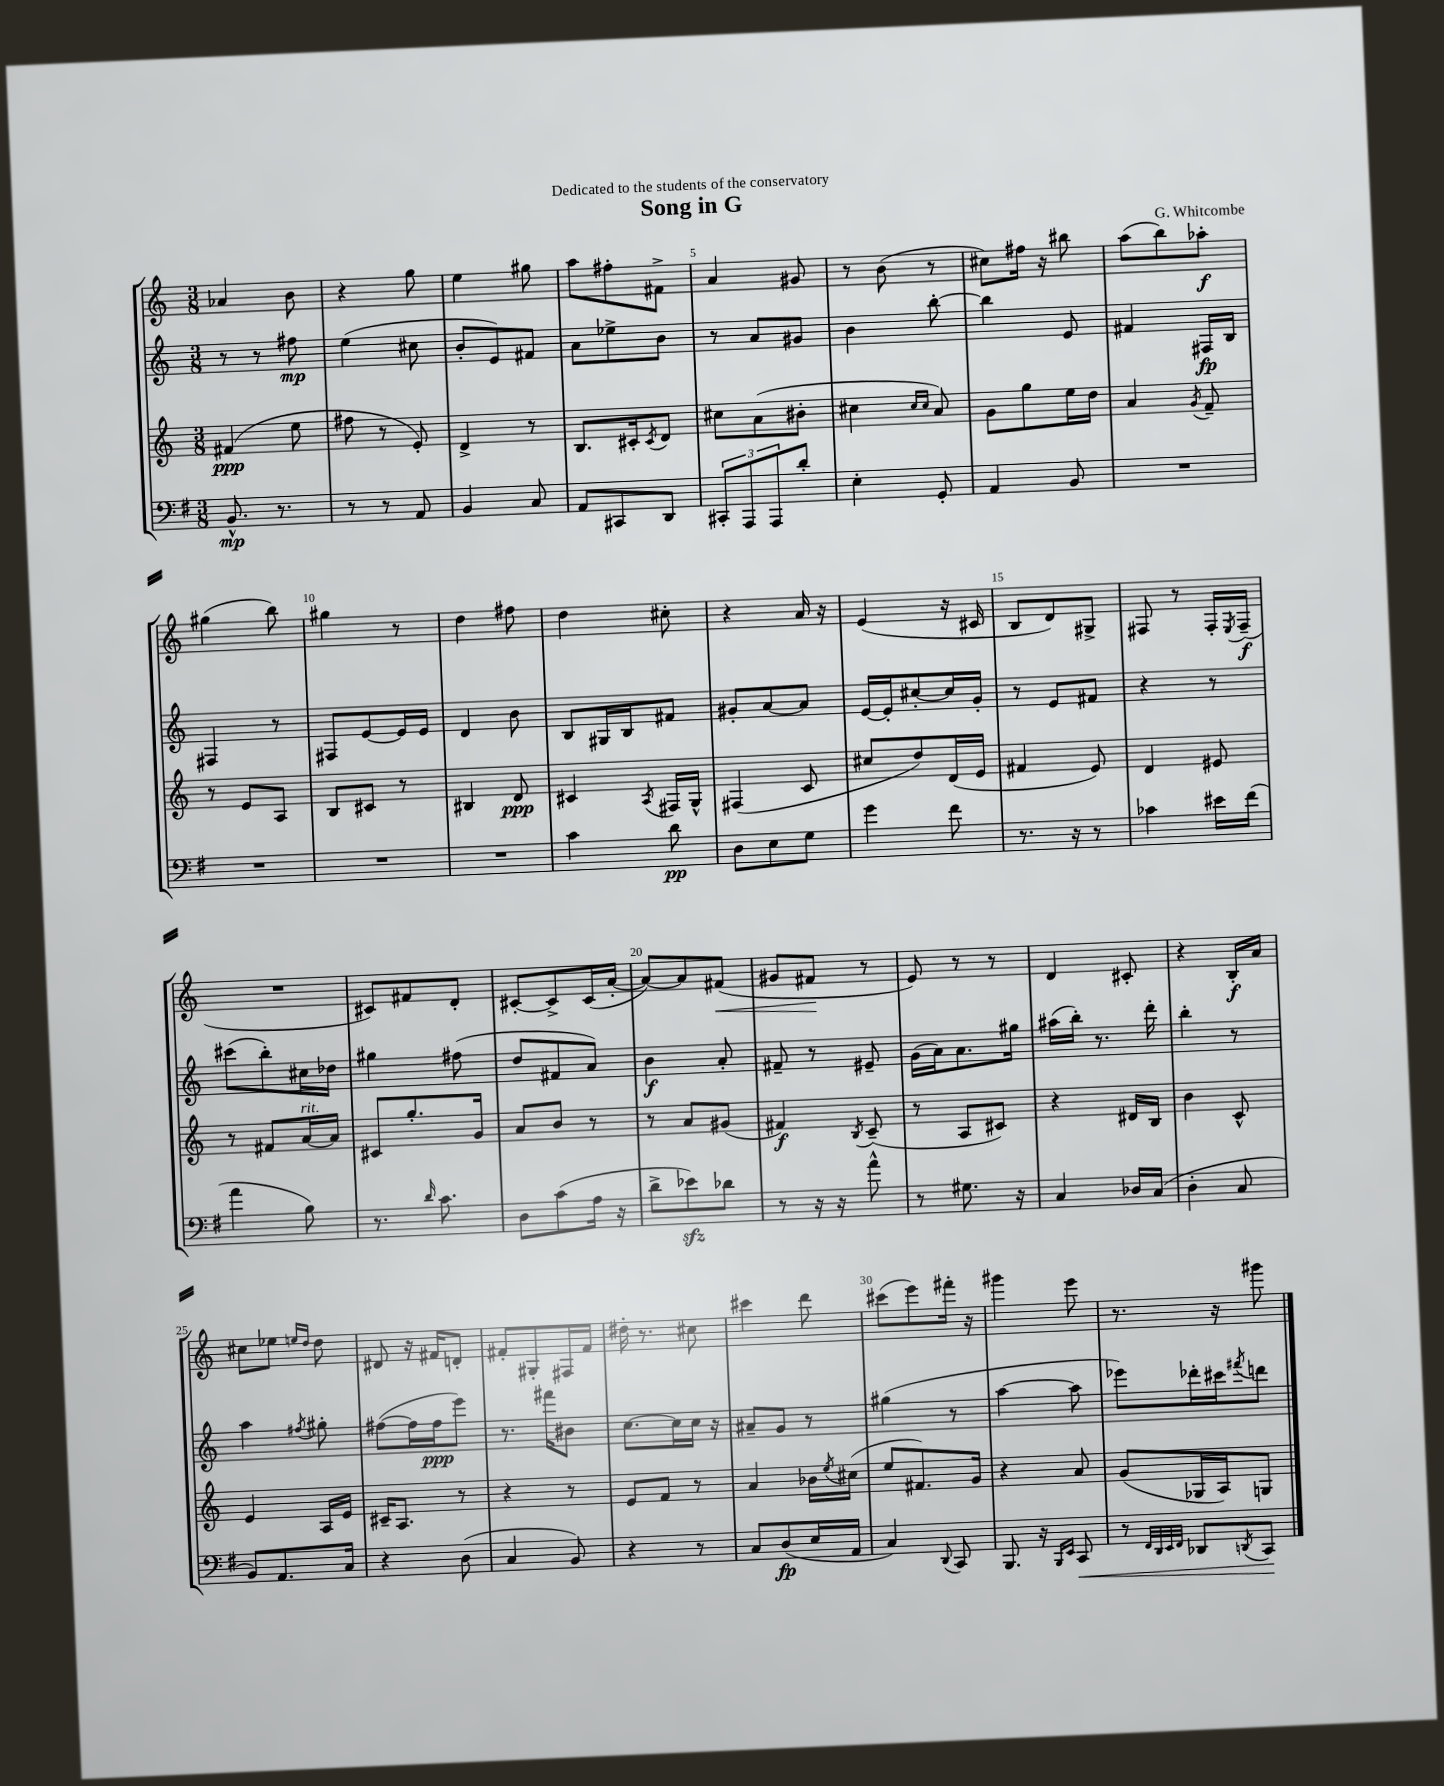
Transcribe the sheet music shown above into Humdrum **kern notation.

**kern	**dynam	**kern	**dynam	**kern	**dynam	**kern	**dynam
*part4	*part4	*part3	*part3	*part2	*part2	*part1	*part1
*staff4	*staff4	*staff3	*staff3	*staff2	*staff2	*staff1	*staff1
*clefF4	*	*clefG2	*	*clefG2	*	*clefG2	*
*k[f#]	*	*k[]	*	*k[]	*	*k[]	*
*M3/8	*	*M3/8	*	*M3/8	*	*M3/8	*
=1	=1	=1	=1	=1	=1	=1	=1
8.BB^^/	mp	(4f#X/	ppp	8r	.	4a-X/	.
.	.	.	.	8r	.	.	.
8.r	.	.	.	.	.	.	.
.	.	8ee\	.	8ff#X\	mp	8b\	.
=2	=2	=2	=2	=2	=2	=2	=2
8r	.	8ff#X\	.	(4ee\	.	4r	.
8r	.	8r	.	.	.	.	.
8AA/	.	8e'/)	.	8cc#X\	.	8gg\	.
=3	=3	=3	=3	=3	=3	=3	=3
4BB/	.	4d^/	.	8b'/L	.	4ee\	.
.	.	.	.	8e/)	.	.	.
8C/	.	8r	.	8f#X/J	.	8gg#X\	.
=4	=4	=4	=4	=4	=4	=4	=4
8AA/L	.	8.B/L	.	8a\L	.	8aa\L	.
8CC#X/	.	.	.	8ee-X^\	.	8ff#X'\	.
.	.	16c#X'/k	.	.	.	.	.
.	.	8qc#/	.	.	.	.	.
8DD/J	.	8d/J	.	8b\J	.	8f#X^\J	.
=5	=5	=5	=5	=5	=5	=5	=5
12CC#X'/L	.	8cc#X\L	.	8r	.	4a/	.
12AAA/	.	.	.	.	.	.	.
.	.	(8a\	.	8a/L	.	.	.
12AAA/	.	.	.	.	.	.	.
8d'/J	.	8b#X'\J	.	8g#X/J	.	8g#X/	.
=6	=6	=6	=6	=6	=6	=6	=6
4E'\	.	4cc#X\	.	4b\	.	8r	.
.	.	.	.	.	.	(8b\	.
.	.	16qqcc#/LL	.	.	.	.	.
.	.	16qqcc#/JJ	.	.	.	.	.
8GG'/	.	8a/)	.	[8bb'\	.	8r	.
=7	=7	=7	=7	=7	=7	=7	=7
4AA/	.	8g\L	.	4bb\]	.	8cc#X\L)	.
.	.	8gg\	.	.	.	16ff#X\Jk	.
.	.	.	.	.	.	16r	.
8BB/	.	16ee\L	.	8e/	.	8bb#X\	.
.	.	16dd\JJ	.	.	.	.	.
=8	=8	=8	=8	=8	=8	=8	=8
4.r	.	4a/	.	4f#X/	.	(8aa\L	.
.	.	.	.	.	.	8bb\)	.
.	.	8qg/	.	.	.	.	.
.	.	8f~/	.	16F#X/LL	fp	8aa-X'\J	f
.	.	.	.	16B/JJ	.	.	.
!!LO:LB:g=z
=9	=9	=9	=9	=9	=9	=9	=9
4.r	.	8r	.	4F#X/	.	(4gg#X\	.
.	.	8e/L	.	.	.	.	.
.	.	8A/J	.	8r	.	8bb\)	.
=10	=10	=10	=10	=10	=10	=10	=10
4.r	.	8B/L	.	8F#X/L	.	4gg#X\	.
.	.	8c#X/J	.	[8e/	.	.	.
.	.	8r	.	16e/L]	.	8r	.
.	.	.	.	16e/JJ	.	.	.
=11	=11	=11	=11	=11	=11	=11	=11
4.r	.	4B#X/	.	4d/	.	4dd\	.
.	.	8d/	ppp	8b\	.	8ff#X\	.
=12	=12	=12	=12	=12	=12	=12	=12
4c\	.	4c#X/	.	8B/L	.	4dd\	.
.	.	.	.	16G#X/L	.	.	.
.	.	.	.	16B/J	.	.	.
.	.	8qA/	.	.	.	.	.
8d\	pp	16F#X/LL	.	8f#X/J	.	8cc#X'\	.
.	.	16G^^/JJ	.	.	.	.	.
=13	=13	=13	=13	=13	=13	=13	=13
8D\L	.	(4F#X/	.	8g#X'/L	.	4r	.
8E\	.	.	.	[8a/	.	.	.
8G\J	.	8c/	.	8a/J]	.	16a/	.
.	.	.	.	.	.	16r	.
=14	=14	=14	=14	=14	=14	=14	=14
4g\	.	8cc#X/L	.	[16e/LL	.	(4e/	.
.	.	.	.	16e'/J]	.	.	.
.	.	8dd/)	.	[8cc#X'/	.	.	.
8f#\	.	(16d/L	.	16cc#/L]	.	16r	.
.	.	16e/JJ	.	16g'/JJ	.	16c#X/	.
=15	=15	=15	=15	=15	=15	=15	=15
8.r	.	4f#X/	.	8r	.	8B/L	.
.	.	.	.	8e/L	.	8d/)	.
16r	.	.	.	.	.	.	.
8r	.	8e/)	.	8f#X/J	.	8G#X^/J	.
=16	=16	=16	=16	=16	=16	=16	=16
4c-X\	.	4d/	.	4r	.	8F#X/	.
.	.	.	.	.	.	8r	.
16e#X\LL	.	8e#X/	.	8r	.	16F#'/LL	.
.	.	.	.	.	.	8qE/	.
(16f#\JJ	.	.	.	.	.	(16F#~/JJ	f
!!LO:LB:g=z
=17	=17	=17	=17	=17	=17	=17	=17
4a\	.	8r	.	(8ccc#X\L	.	4.r	.
.	.	8f#X/L	.	8bb'\)	.	.	.
!	!	!LO:TX:a:i:t=rit.	!	!	!	!	!
8B\)	.	[16a/L	.	16cc#X\L	.	.	.
.	.	16a/JJ]	.	16dd-X\JJ	.	.	.
=18	=18	=18	=18	=18	=18	=18	=18
8.r	.	8c#X/L	.	4gg#X\	.	8c#X/L)	.
.	.	8.gg'/	.	.	.	8f#X/	.
16qqd/	.	.	.	.	.	.	.
8.c\	.	.	.	.	.	.	.
.	.	.	.	(8ff#X\	.	8d'/J	.
.	.	16g/Jk	.	.	.	.	.
=19	=19	=19	=19	=19	=19	=19	=19
8D\L	.	8a/L	.	8dd/L	.	[8c#X'/L	.
(8c\	.	8b/J	.	8f#X/	.	8c#^/]	.
16A\Jk	.	8r	.	8a/J)	.	(16c#/L	.
16r	.	.	.	.	.	[16a'/JJ	.
=20	=20	=20	=20	=20	=20	=20	=20
8d^\L	.	8r	.	4b\	f	8a/L_)	.
8e-Xzz\)	.	8a/L	.	.	.	8a/]	.
!	!	!	!	!	!	!	!LO:HP:b
8d-X\J	.	(8g#X/J	.	8a'/	.	(8f#X/J	<
=21	=21	=21	=21	=21	=21	=21	=21
8r	.	4f#X/)	f	8f#X~/	.	8g#X/L	.
16r	.	.	.	8r	.	8f#X/J	.
16r	.	.	.	.	.	.	.
.	.	8qB/	.	.	.	.	.
8a^^\	.	(8c~/	.	8e#X~/	.	8r	[
=22	=22	=22	=22	=22	=22	=22	=22
8r	.	8r	.	(16g\LL	.	8e/)	.
.	.	.	.	16a\J)	.	.	.
8.G#X\	.	8A/L	.	8.a\	.	8r	.
.	.	8c#X/J)	.	.	.	8r	.
16r	.	.	.	16gg#X\Jk	.	.	.
=23	=23	=23	=23	=23	=23	=23	=23
4C/	.	4r	.	(16aa#X\LL	.	4d/	.
.	.	.	.	16bb'\JJ)	.	.	.
.	.	.	.	8.r	.	.	.
16D-X/LL	.	16d#X/LL	.	.	.	8c#X'/	.
(16C/JJ	.	16B/JJ	.	16ddd'\	.	.	.
=24	=24	=24	=24	=24	=24	=24	=24
4D'\	.	4b\	.	4bb'\	.	4r	.
8C/	.	8c^^/	.	8r	.	16B'/LL	f
.	.	.	.	.	.	16a/JJ	.
!!LO:LB:g=z
=25	=25	=25	=25	=25	=25	=25	=25
8BB/L)	.	4e/	.	4aa\	.	8cc#X\L	.
8.AA/	.	.	.	.	.	8ee-X\J	.
.	.	.	.	.	.	16qqeen/LL	.
.	.	.	.	8qff#X/	.	16qqdd/JJ	.
.	.	16A/LL	.	8gg#X'\	.	8dd\	.
16C/Jk	.	16e/JJ	.	.	.	.	.
=26	=26	=26	=26	=26	=26	=26	=26
4r	.	16c#X~/KL	.	([8ff#X\L	.	8d#X/	.
.	.	8.A/J	.	.	.	.	.
.	.	.	.	16ff#\L]	.	16r	.
.	.	.	.	16ff#\J	ppp	16f#X/KL	.
(8D\	.	8r	.	8eee\J)	.	8dn'/J	.
=27	=27	=27	=27	=27	=27	=27	=27
4C/	.	4r	.	8.r	.	8f#X'/L	.
.	.	.	.	.	.	8G#X'/	.
.	.	.	.	16fff#X\KL	.	.	.
8BB/)	.	8r	.	8b#X\J	.	16F#X/L	.
.	.	.	.	.	.	16f#/JJ	.
=28	=28	=28	=28	=28	=28	=28	=28
4r	.	8e/L	.	[8.cc\L	.	16dd#X'\	.
.	.	.	.	.	.	8.r	.
.	.	8f/J	.	.	.	.	.
.	.	.	.	16cc\L]	.	.	.
8r	.	8r	.	16cc\JJ	.	8cc#X\	.
.	.	.	.	16r	.	.	.
=29	=29	=29	=29	=29	=29	=29	=29
8C/L	.	4a/	.	8a#X~/L	.	4ccc#X\	.
(8D/	fp	.	.	8g/J	.	.	.
16E/L	.	16b-X\LL	.	8r	.	8ddd\	.
.	.	8qee/	.	.	.	.	.
16AA/JJ	.	(16cc#X\JJ	.	.	.	.	.
=30	=30	=30	=30	=30	=30	=30	=30
4C/)	.	8ee/L	.	(4gg#X\	.	(8ccc#X\L	.
.	.	8.f#X/)	.	.	.	8eee\)	.
8qqDD/	.	.	.	.	.	.	.
8CC/	.	.	.	8r	.	16fff#X'\Jk	.
.	.	16g/Jk	.	.	.	16r	.
=31	=31	=31	=31	=31	=31	=31	=31
8.BBB/	.	4r	.	[4aa\	.	4ggg#X\	.
16r	.	.	.	.	.	.	.
16qqBBB/LL	.	.	.	.	.	.	.
16qqEE/JJ	.	.	.	.	.	.	.
!	!LO:HP:b	!	!	!	!	!	!
8CC/	<	8a/	.	8aa\]	.	8eee\	.
=32	=32	=32	=32	=32	=32	=32	=32
8r	.	(8g/L	.	8eee-X\L)	.	8.r	.
32qqFF#/LLL	.	.	.	.	.	.	.
32qqDD/	.	.	.	.	.	.	.
32qqEE/	.	.	.	.	.	.	.
32qqFF#/JJJ	.	.	.	.	.	.	.
8DD-X/L	.	16G-X/L	.	16ddd-X'\L	.	.	.
.	.	16A/J)	.	16ccc#X\J	.	16r	.
8qDDn/	.	.	.	8qfff#X/	.	.	.
8CC/J	.	8Gn/J	.	8dddn\J	.	8ggg#X\	.
.	[	.	.	.	.	.	.
==	==	==	==	==	==	==	==
*-	*-	*-	*-	*-	*-	*-	*-
